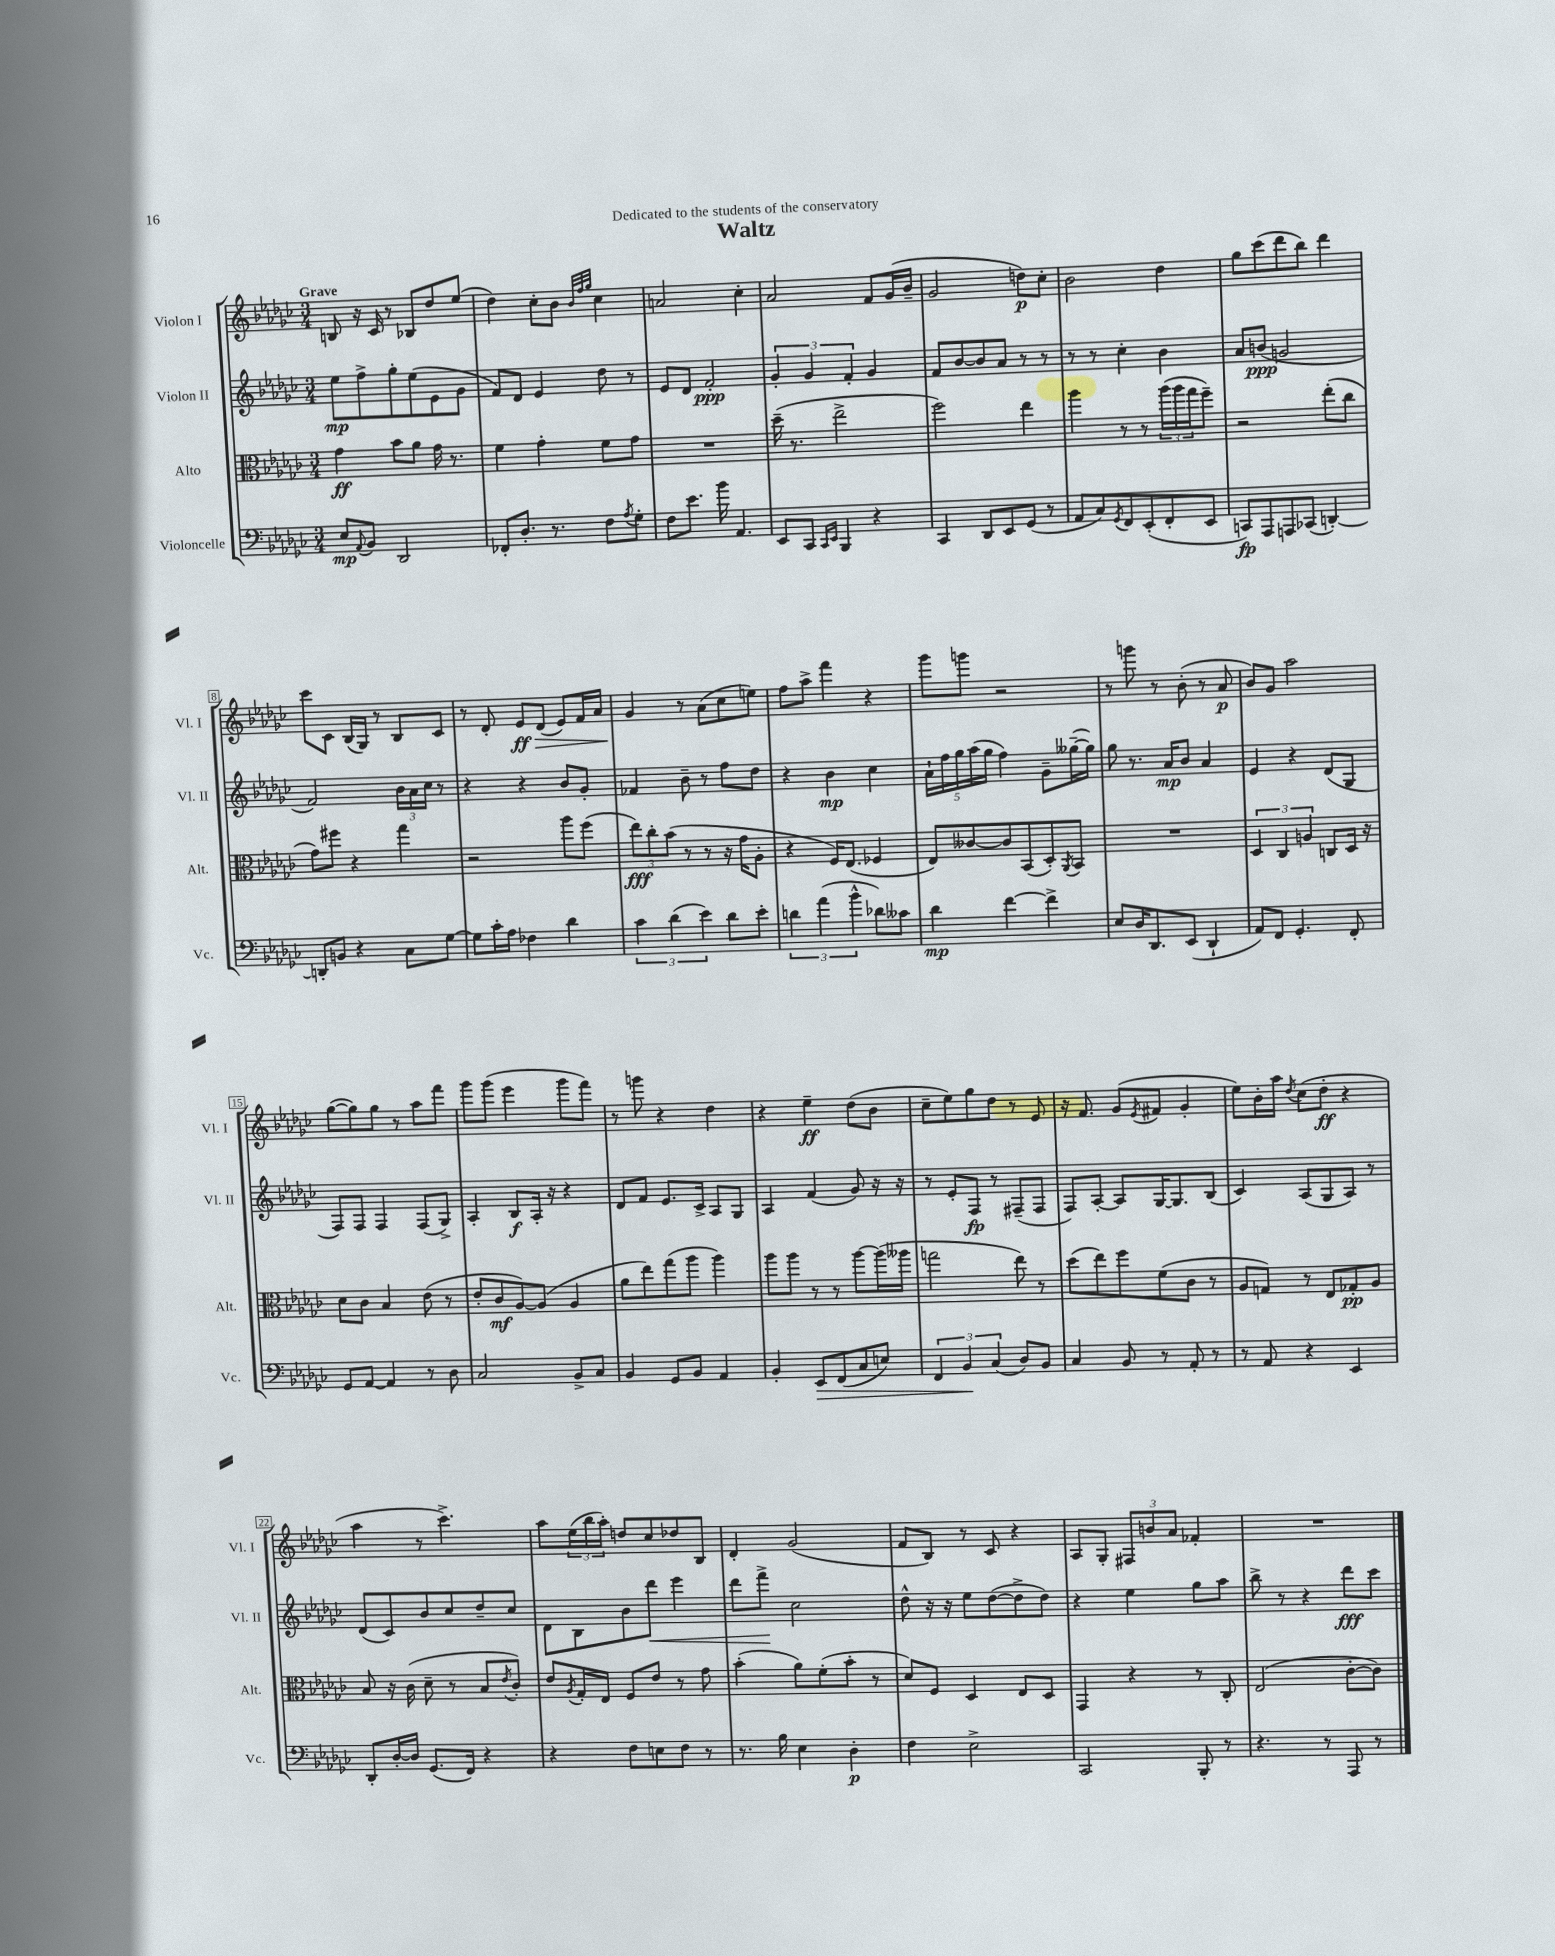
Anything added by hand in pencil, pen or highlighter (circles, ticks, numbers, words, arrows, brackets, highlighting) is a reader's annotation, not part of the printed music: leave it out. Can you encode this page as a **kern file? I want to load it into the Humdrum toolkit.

**kern	**kern	**kern	**kern
*staff4	*staff3	*staff2	*staff1
*clefF4	*clefC3	*clefG2	*clefG2
*k[b-e-a-d-g-c-]	*k[b-e-a-d-g-c-]	*k[b-e-a-d-g-c-]	*k[b-e-a-d-g-c-]
*M3/4	*M3/4	*M3/4	*M3/4
8E-	4g-	8ee-	8B
8qqAA-	.	.	.
8BB-	.	8ff^	16r
.	.	.	16c-
2DD-	8b-	8gg-'	8r
.	8a-	(8ee-	8B-
.	16g-	8e-	8dd-
.	8.r	.	.
.	.	8g-	(8ee-
=	=	=	=
8FF-'	4f	8f)	4dd-)
8.D-'	.	8d-	.
.	4g-'	4e-	8cc-'
8.r	.	.	.
.	.	.	8b-
.	.	.	32qqb-
.	.	.	32qqff
.	.	.	32qqgg-
8F	8f	8dd-	4cc-
8qA-	.	.	.
8G-'	8g-	8r	.
=	=	=	=
8F	2.r	8e-	2a
8.e-	.	8d-	.
.	.	2f'	.
16b-	.	.	.
4.AA-	.	.	.
.	.	.	4cc-'
=	=	=	=
8EE-	(16dd-~	6g-'	2a-
.	8.r	.	.
8CC-	.	.	.
.	.	6g-	.
16qqCC-	.	.	.
16qqEE-	.	.	.
4BBB-	2ee-^	.	.
.	.	6f'	.
4r	.	4g-	8f
.	.	.	(16g-
.	.	.	16b-~
=	=	=	=
4CC-	2ff)	8f	2g-
.	.	[8b-	.
8DD-	.	8b-]	.
8EE-	.	8a-	.
(8GG-	4ee-	8r	8dd)
8r	.	8r	8cc-'
=	=	=	=
8AA-	4aa-	8r	2b-
8C-)	.	8r	.
8qGG-	.	.	.
8FF	8r	4cc-'	.
(8EE-'	8r	.	.
8FF'	(24aa-	4b-	4dd-
.	24aa-	.	.
.	24gg-	.	.
8EE-	8ff~)	.	.
=	=	=	=
8CC)	2r	8a-	8gg-
8AAA-	.	(8b	(8ccc-
8AAA	.	2g	8ddd-
(8CC-	.	.	8bb-)
[4DD')	(8ee-'	.	4ddd-
.	8cc-	.	.
=	=	=	=
8DD']	8g-)	2f)	8ccc-
8BB	8ff#	.	8c-
4r	4r	.	(16B-
.	.	.	16G-)
.	.	.	8r
8C-	4gg-	24b-	8B-
.	.	24a-	.
.	.	24cc-	.
[8G-	.	8r	8c-
=	=	=	=
8G-]	2r	4r	8r
16c-'	.	.	8d-'
16A-	.	.	.
4F-	.	4r	8e-
.	.	.	(8d-
4d-	8aa-	8b-	8e-)
.	(8ff	8g-'	16f
.	.	.	16a-
=	=	=	=
6c-	12ee-)	4f-	4g-
.	12cc-'	.	.
(6d-	(12b-	.	.
.	8r	8b-~	8r
6e-)	.	.	.
.	8r	8r	(8a-
8d-	16r	8ff	8cc-
.	16g-	.	.
8e-'	8A-'	8dd-	8ee)
=	=	=	=
6d	4r	4r	8ff
.	.	.	8aa-^
(6a-	.	.	.
.	16F)	4b-	4fff
.	(8.E-	.	.
6b-^^	.	.	.
8d-)	4F-	4cc-	4r
8c--	.	.	.
=	=	=	=
4d-	8E-)	20a-`	8ggg-
.	.	20ff	.
.	.	20gg-	.
.	[8c--	.	8ggg
.	.	(20aa-	.
.	.	20gg-	.
[4f	8c--]	4ff)	2r
.	(8BB-	.	.
4f^]	8D-')	8g-~	.
.	8qAA-	.	.
.	8BB-	([16gg--~	.
.	.	16gg--])	.
=	=	=	=
8E-	2.r	8gg-	8r
16D-	.	8.r	8ggg
8.DD-	.	.	.
.	.	.	8r
.	.	16a-	.
(8EE-	.	8b-	(8b-'
4DD-`	.	4a-	8r
.	.	.	8a-
=	=	=	=
8AA-)	6D-	4e-	8b-)
8FF	.	.	8g-
.	6C-	.	.
4.GG-'	.	4r	2aa-
.	6A	.	.
.	8C	(8d-	.
8FF'	16D-	8G-	.
.	16r	.	.
=	=	=	=
8GG-	8d-	8F)	([8gg-
[8AA-	8c-	8F	8gg-])
4AA-]	4B-	4F	8gg-
.	.	.	8r
8r	(8e-	(8F	8aa-
8D-	8r	8G-^)	8fff
=	=	=	=
2C-	8e-'	4A-'	8ggg-
.	8c-	.	(8ggg-
.	[8A-)	8B-	4eee-
.	(8A-]	16A-'	.
.	.	16r	.
8BB-^	4A-	4r	8ggg-
8C-	.	.	8fff)
=	=	=	=
4BB-	8a-	8d-	8r
.	8ee-)	8f	8ggg
8GG-	(8gg-	8.e-	4r
8BB-	8aa-	.	.
.	.	16c-^	.
4AA-	4aa-)	8A-	4dd-
.	.	8G-	.
=	=	=	=
4BB-'	8aa-	4A-	4r
.	8aa-	.	.
8EE-	8r	(4f	4ee-~
(8FF	8r	.	.
8C-	[8aa-	8g-)	(8dd-
8E)	(16aa-]	16r	8b-
.	16aa--	16r	.
=	=	=	=
6FF	2gg	8r	8cc-~
.	.	8e-'	8ee-)
6BB-	.	.	.
.	.	8F	8gg-
(6C-	.	.	.
.	.	8r	8dd-
8D-)	8ee-)	(8F#~	8r
8BB-	8r	8F#	8e-
=	=	=	=
4C-	(8dd-	8F)	16r
.	.	.	8.f
.	8ee-)	[8A-'	.
8BB-	8ff	8A-]	(8g-
.	.	.	8qe-
8r	(8f	[16G-	8f#
.	.	8.G-]	.
8AA-'	8c-	.	4g-'
8r	8r	(8B-	.
=	=	=	=
8r	8A-	4c-)	8ee-)
8AA-	8G)	.	16b-'
.	.	.	16aa-
.	.	.	8qdd-
4r	8r	(8A-	(8cc-
.	8E-	8G-	8dd-'
4EE-	8G-'	8A-)	4r
.	8A-	8r	.
=	=	=	=
8DD-'	8B-	(8d-	4aa-
[16D-'	16r	8c-)	.
16D-]	(16c-	.	.
(8.GG-	8d-~	8b-	8r
.	8r	8cc-	4.ccc-^)
16FF)	.	.	.
4r	8B-	8dd-~	.
.	8qe-	.	.
.	8c-')	8cc-	.
=	=	=	=
4r	8e-	8d-	8aa-
.	8qA-	.	.
.	16G-'	8B-	(24ee-
.	.	.	24bb-
.	16E-	.	.
.	.	.	24aa-')
8F	8F	8b-	8dd
8E	8e-	8ddd-	8cc-
8F	8r	4eee-	8dd-
8r	8g-	.	8B-
=	=	=	=
8.r	(4b-'	8ddd-	4d-'
.	.	8fff^	.
16B-	.	.	.
4E-	8a-)	2cc-	(2g-
.	(8f'	.	.
4D-'	8b-'	.	.
.	8r	.	.
=	=	=	=
4F	8d-)	8dd-^^	8f
.	8F	16r	8B-)
.	.	16r	.
2E-^	4D-	8ee-	8r
.	.	([8dd-	8c-
.	8E-	8dd-^]	4r
.	8D-	8dd-)	.
=	=	=	=
2CC-	4GG-	4r	8A-
.	.	.	8G-'
.	4r	4ee-	12F#
.	.	.	12b
.	.	.	12a-
8BBB-'	8r	8gg-	4f-'
8r	8C-'	8aa-	.
=	=	=	=
4.r	(2E-	8bb-^	2.r
.	.	8r	.
.	.	4r	.
8r	.	.	.
8AAA-	[8c-'	8ddd-	.
8r	8c-])	8ccc-	.
==	==	==	==
*-	*-	*-	*-
